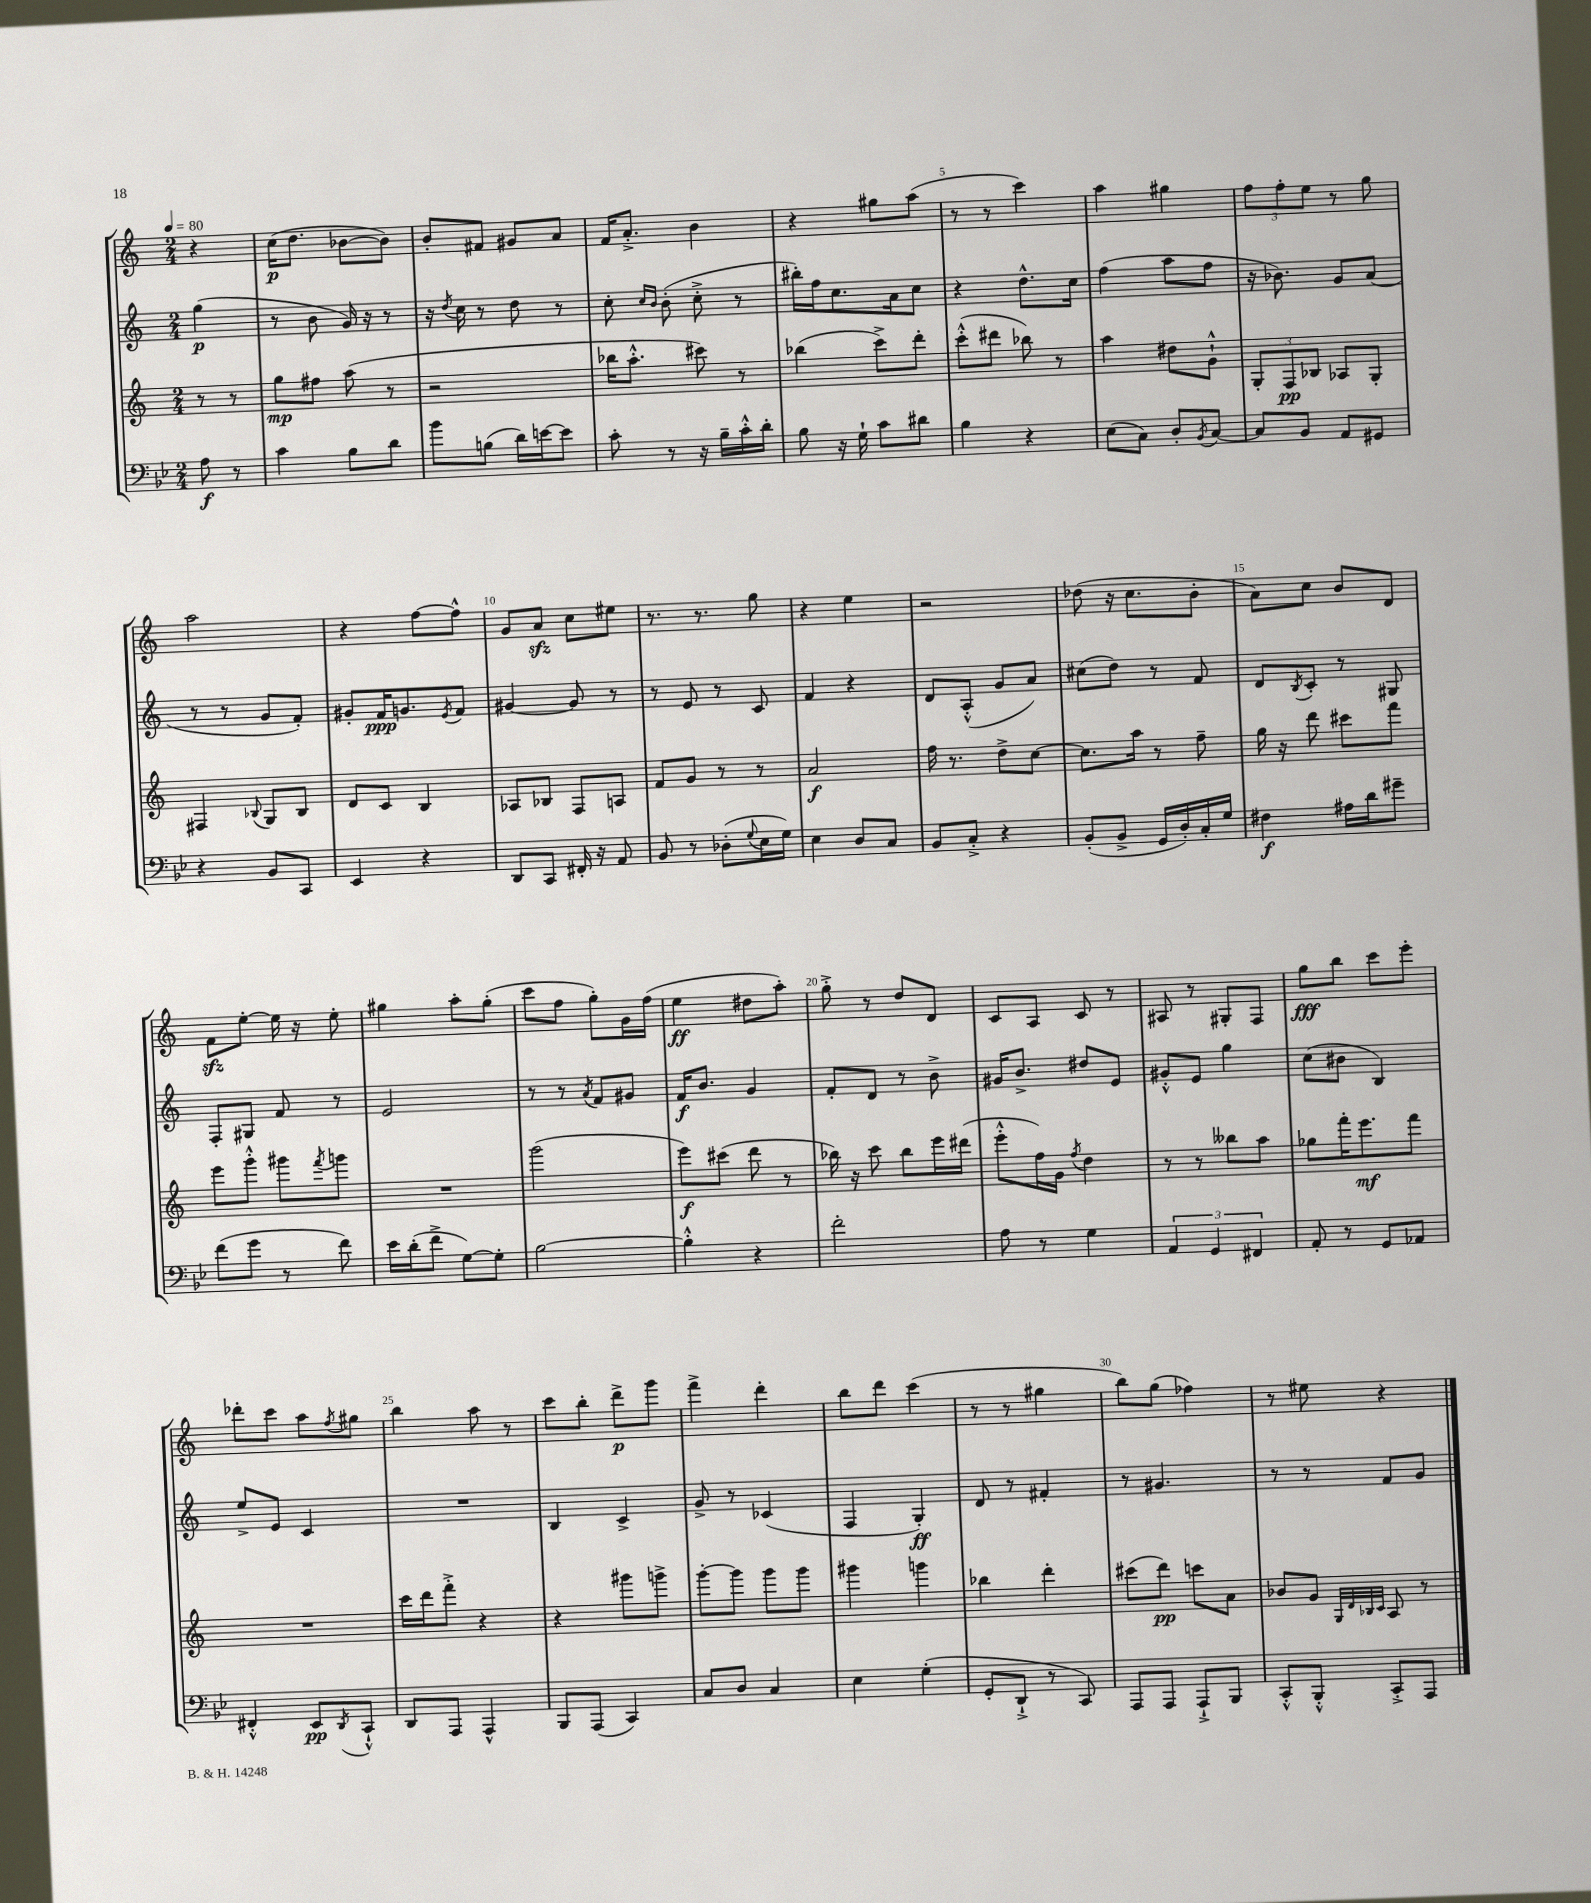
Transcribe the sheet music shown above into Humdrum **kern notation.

**kern	**kern	**kern	**kern
*staff4	*staff3	*staff2	*staff1
*clefF4	*clefG2	*clefG2	*clefG2
*k[b-e-]	*k[]	*k[]	*k[]
*M2/4	*M2/4	*M2/4	*M2/4
*MM80	*MM80	*MM80	*MM80
8A	8r	(4gg	4r
8r	8r	.	.
=	=	=	=
4c	8gg	8r	(16cc
.	.	.	8.dd
.	8ff#	8b	.
8B-	(8aa	16g)	[8b-
.	.	16r	.
8d	8r	8r	8b-])
=	=	=	=
8b-	2r	16r	8b'
.	.	8qdd	.
.	.	16cc	.
(8B	.	8r	8f#
16d)	.	8dd	8g#
[16e	.	.	.
8e]	.	8r	8a
=	=	=	=
8c'	16bb-	8cc'	16f
.	8.aa'^^	.	8.a'^
.	.	16qqcc	.
.	.	16qqb	.
8r	.	(8b'	.
16r	8ccc#)	8cc'^	4b
16B-~	.	.	.
16c'^^	8r	8r	.
16d'	.	.	.
=	=	=	=
8B-	(4bb-	16bb#')	4r
.	.	16ff	.
16r	.	8.cc	.
16G`	.	.	.
8c	8ccc^)	.	8gg#
.	.	16a	.
8d#	8ddd'	8cc	(8aa
=	=	=	=
4B-	(8ccc'^^	4r	8r
.	8ddd#	.	8r
4r	8bb-)	8.dd^^	4ccc)
.	8r	.	.
.	.	16cc	.
=	=	=	=
(8E-	4aa	(4ff	4aa
8C)	.	.	.
8D'	8dd#	8aa	4gg#
8qBB-	.	.	.
[8C	8g`^^	8ff	.
=	=	=	=
8C]	12G'	16r	12ff
.	.	8.b-)	.
.	12F	.	12ff'
8BB-	.	.	.
.	12B-	.	12ee
8AA	8A-	8g	8r
8GG#	8G'	(8a	8gg
=	=	=	=
4r	4F#	8r	2aa
.	.	8r	.
.	8qqB-	.	.
8BB-	8G	8g	.
8CC	8B-	8f')	.
=	=	=	=
4EE-	8d	8g#'	4r
.	8c	16f	.
.	.	8.g	.
4r	4B	.	[8ff
.	.	8qe	.
.	.	8f	8ff^^]
=	=	=	=
8DD	8A-	[4g#	8g
8CC	8B-	.	8a
16FF#'	8F	8g#]	8cc
16r	.	.	.
8AA	8A	8r	8ee#
=	=	=	=
8BB-	8f	8r	8.r
8r	8g	8e	.
.	.	.	8.r
(8D-'	8r	8r	.
8qqG	.	.	.
16E-	8r	8c	8gg
16G)	.	.	.
=	=	=	=
4E-	2a	4f	4r
8D	.	4r	4ee
8C	.	.	.
=	=	=	=
8BB-	16ff	8d	2r
.	8.r	.	.
8C'^	.	(8A'^^	.
4r	8dd^	8g	.
.	[8cc	8a)	.
=	=	=	=
(8BB-'	8.cc]	(8cc#	(8dd-
8BB-^	.	8dd)	16r
.	16aa	.	8.cc
16GG	8r	8r	.
16D')	.	.	.
16C'	8ff~	8f	8b'
16G	.	.	.
=	=	=	=
4F#	16gg	8d	8a)
.	16r	.	.
.	.	8qB	.
.	8ddd	8c'	8cc
16A#	8ccc#	8r	8b
16d	.	.	.
8g#~	8fff	8G#	8d
=	=	=	=
(8f	8eee	8F'	8f
8g	8ggg'^^	8G#	[8ee'
8r	8ggg#	8f	16ee]
.	.	.	16r
.	8qfff	.	.
8f)	8ggg	8r	8ee'
=	=	=	=
16e-	2r	2e	4gg#
(16d'	.	.	.
8f^	.	.	.
[8G)	.	.	8aa'
8G']	.	.	(8gg#'
=	=	=	=
[2B-	(2ggg	8r	8ccc
.	.	8r	8ff
.	.	8qa	.
.	.	8f	8gg')
.	.	8g#	16g
.	.	.	(16ff
=	=	=	=
4B-'^^]	8eee)	16f	4ee
.	.	8.b	.
.	(8ccc#	.	.
4r	8ddd	4g	8dd#
.	8r	.	8aa')
=	=	=	=
2f'	16bb-)	8f'	8gg'^
.	16r	.	.
.	8ccc	8d	8r
.	8bb-	8r	8dd
.	16eee	8b^	8d
.	(16ddd#	.	.
=	=	=	=
8A	8eee'^^	16g#	8c
.	.	8.b^	.
8r	16ff)	.	8A
.	16g	.	.
.	8qff	.	.
4G	4dd	8dd#	8c
.	.	8e	8r
=	=	=	=
6AA	8r	8g#'^^	8A#
.	8r	8e	8r
6GG	.	.	.
.	8bb--	4gg	8G#'
6FF#	.	.	.
.	8aa	.	8F
=	=	=	=
8AA'	8gg-	(8cc	8gg
8r	16fff'	8b#	8bb
.	8.eee	.	.
8GG	.	4B)	8ccc
8AA-	8fff	.	8eee'
=	=	=	=
4FF#'^^	2r	8ee^	8ddd-'
.	.	8e	8ccc
8EE-	.	4c	8aa
8qDD	.	.	8qff
8CC`^^	.	.	8gg#
=	=	=	=
8DD	16ccc	2r	4bb
.	16ddd	.	.
8AAA	8fff'^	.	.
4AAA^^	4r	.	8aa
.	.	.	8r
=	=	=	=
8BBB-	4r	4B	8ccc
(8AAA	.	.	8bb'
4CC)	8ggg#	4c^	8ddd^
.	8ggg^	.	8ggg
=	=	=	=
8C	[8ggg'	8g^	4fff^
8D	8ggg]	8r	.
4C	8ggg	(4c-	4ddd'
.	8ggg	.	.
=	=	=	=
4E-	4ggg#	4F	8bb
.	.	.	8ddd
(4G'	4ggg	4G')	(4ccc
=	=	=	=
8GG'	4bb-	8d	8r
8DD`^	.	8r	8r
8r	4ddd'	4f#'	4gg#
8CC)	.	.	.
=	=	=	=
8AAA	(8ccc#	8r	8bb)
8AAA	8ddd)	4.g#	(8gg
8AAA`^	8ccc	.	4ff-)
8BBB-	8a	.	.
=	=	=	=
8CC'^^	8b-	8r	8r
8BBB-'^^	8g	8r	8ee#
.	32qqG	.	.
.	32qqd	.	.
.	32qqB-	.	.
.	32qqc	.	.
8CC'^	8A	8f	4r
8AAA	8r	8g	.
==	==	==	==
*-	*-	*-	*-
